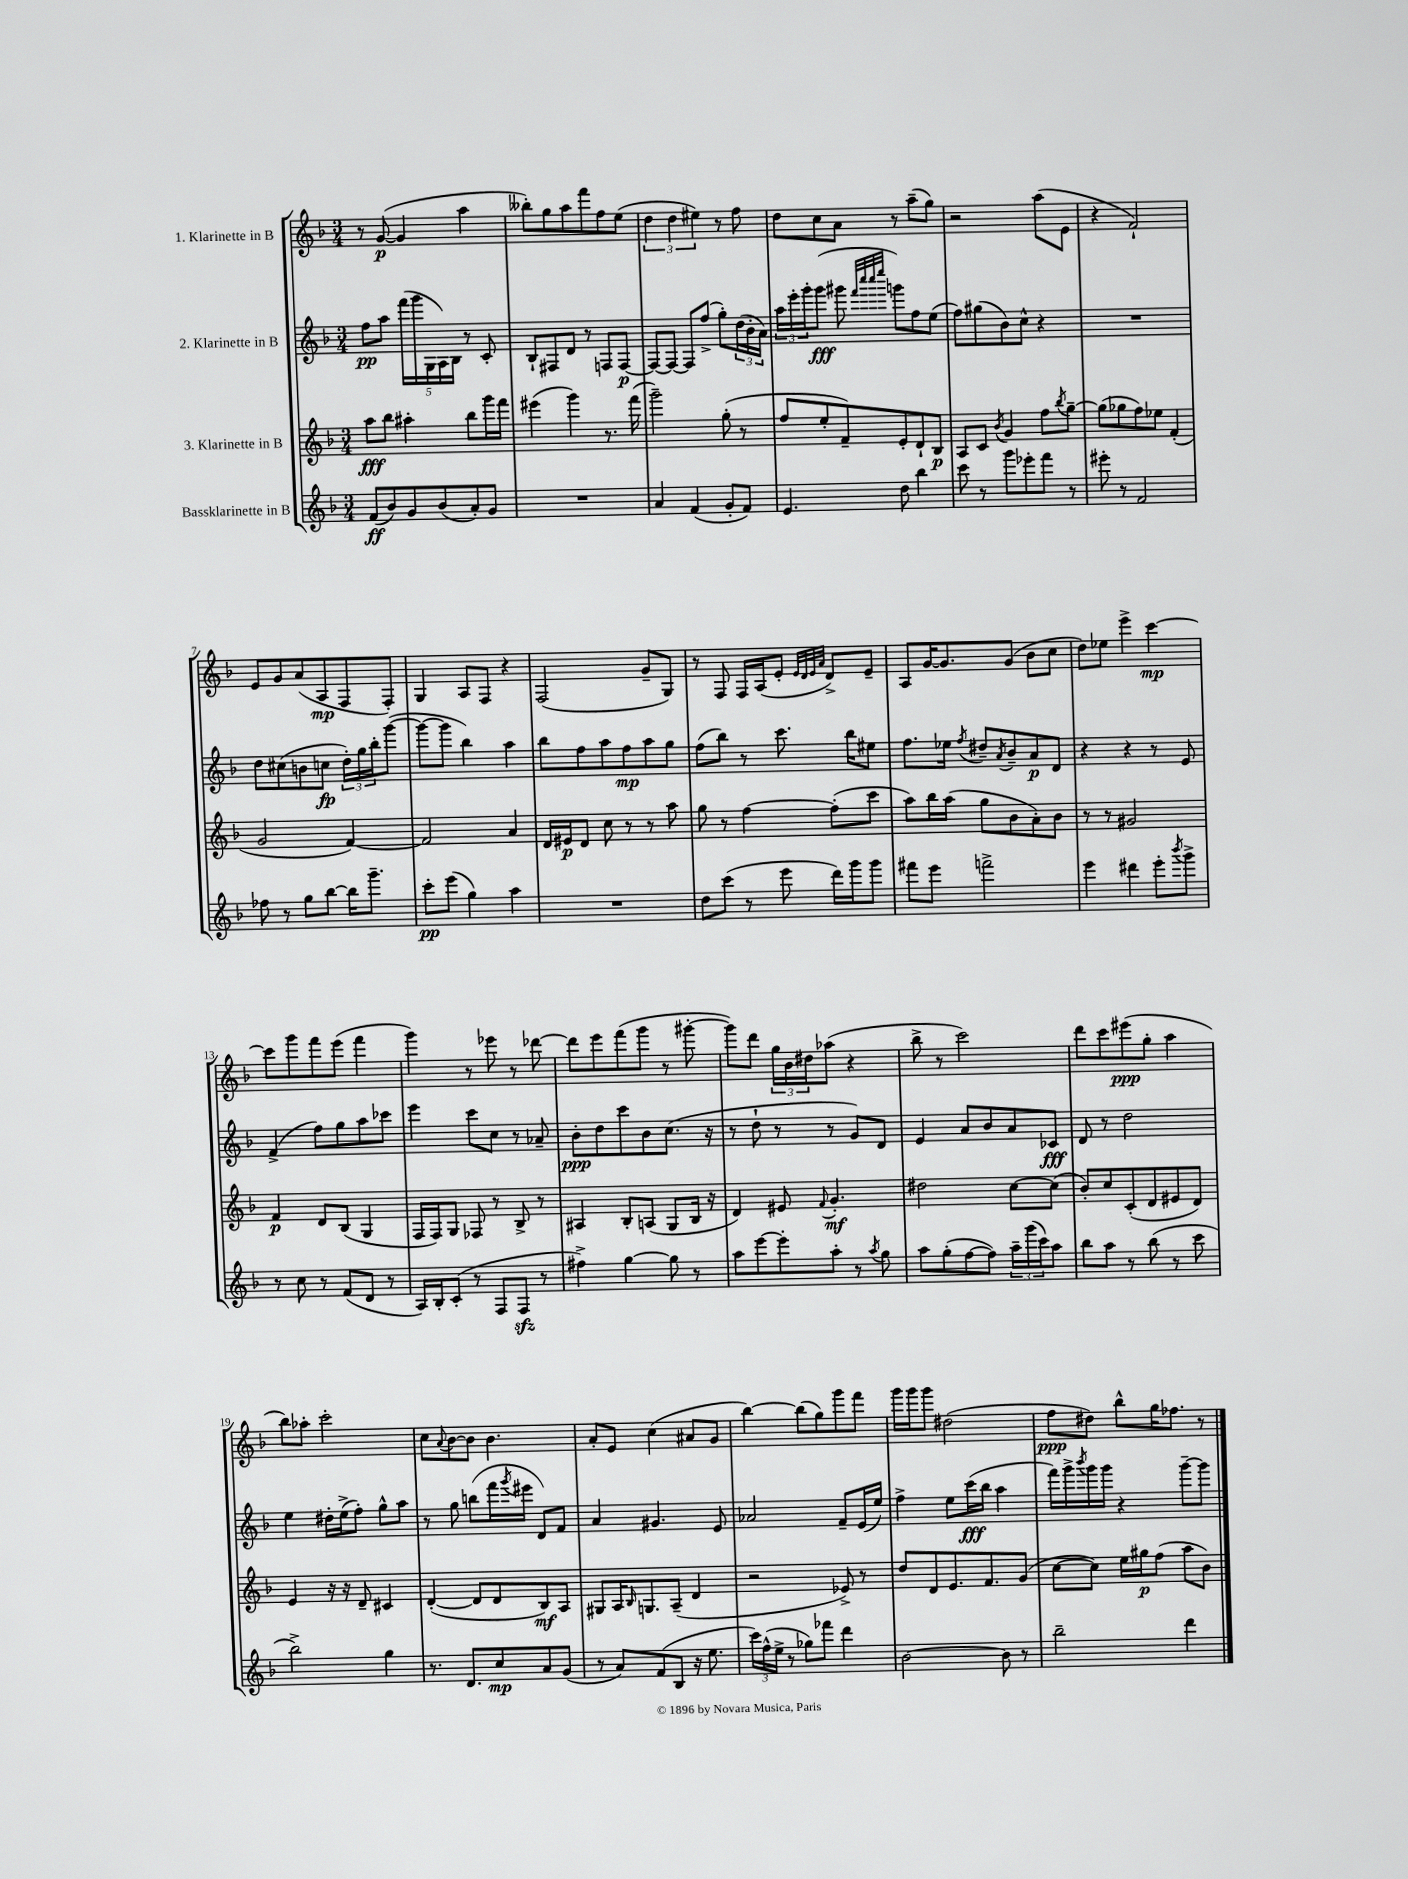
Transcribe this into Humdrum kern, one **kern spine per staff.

**kern	**kern	**kern	**kern
*staff4	*staff3	*staff2	*staff1
*clefG2	*clefG2	*clefG2	*clefG2
*k[b-]	*k[b-]	*k[b-]	*k[b-]
*M3/4	*M3/4	*M3/4	*M3/4
(8f	8aa	8ff	8r
8b-)	8bb-	8aa	([8g
8g	4aa#'	(20fff	4g]
.	.	20ggg	.
.	.	20G	.
(8b-	.	.	.
.	.	20A)	.
.	.	20B-	.
8a')	8bb-	8r	4aa
8g	16ggg	8c'	.
.	16fff	.	.
=	=	=	=
2.r	(4eee#	8B-`	8bb--')
.	.	8F#	8gg
.	4ggg)	8d	8aa
.	.	8r	8fff
.	8.r	8F	8ff
.	.	[8F	(8ee
.	(16fff	.	.
=	=	=	=
4a	2ggg~)	8F_	6dd
.	.	8F_	.
.	.	.	6dd
(4f	.	8F]	.
.	.	.	6ee#)
.	.	(8ff^	.
8g'	(8gg'	8gg')	8r
8f)	8r	(24dd	8ff
.	.	24b-'	.
.	.	24a)	.
=	=	=	=
4.e	8ff	24aa	8dd
.	.	24eee'	.
.	.	24ggg'	.
.	8ee'	(8ggg	8cc
.	8f~)	8ggg#	8a
.	.	32qqfff	.
.	.	32qqcccc	.
.	.	32qqcccc	.
.	.	32qqeeee	.
8dd	8e'	8ggg)	8r
4bb-	8d`	8ff	(8aa~
.	8B-	(8ee	8gg)
=	=	=	=
8ccc	8A	8ff)	2r
8r	8c	(8gg#	.
.	8qb-	.	.
8ggg	4g	8b-)	.
8eee-'	.	8cc^^	.
8fff	8ff	4r	(8aa
.	8qbb-	.	.
8r	[8gg~	.	8e
=	=	=	=
8eee#'	(8gg]	2.r	4r
8r	8gg-	.	.
2f	8ff)	.	2f`)
.	8ee-	.	.
.	(4f'	.	.
=	=	=	=
8ff-	2g	8dd	8e
8r	.	(8cc#	8g
8gg	.	8b	(8a
[8bb-	.	8cc	8A
16bb-]	[4f)	24dd')	8F
.	.	24gg	.
8.ggg~	.	.	.
.	.	24bb-'	.
.	.	([8ggg	8F')
=	=	=	=
8ccc'	2f]	8ggg_	4G
(8eee	.	8ggg]	.
4gg)	.	4bb-)	8A
.	.	.	8F
4aa	4a	4aa	4r
=	=	=	=
2.r	16d	8bb-	(2F
.	16e#	.	.
.	8d	8ff	.
.	8cc	8aa	.
.	8r	8ff	.
.	8r	8aa	8g~
.	8aa	8gg	8G)
=	=	=	=
8dd	8gg	(8ff	8r
(8ccc	8r	8bb-)	8F
8r	[4ff	8r	16F
.	.	.	(16A
8eee	.	8.ccc	8e'
.	.	.	32qqe
.	.	.	32qqd
.	.	.	32qqe
.	.	.	32qqa
16ddd)	(8ff']	.	8d^)
16ggg	.	16bb-	.
8ggg	8ccc	8ee#	8e~
=	=	=	=
8fff#	8aa)	8.ff	8A
8eee	16bb-	.	[16g
.	(16aa	16ee-	8.g]
.	.	8qff	.
2fff^	8gg	8dd#~	.
.	.	8qa	.
.	8b-	8b-~	(8g
.	8a')	8a	8b-
.	8b-	8d	8cc
=	=	=	=
4eee	8r	4r	8dd)
.	8r	.	8ee-
4ddd#	2g#	4r	4eee^
8eee'	.	8r	[4ccc
8qbbb-	.	.	.
8ggg^	.	8e	.
=	=	=	=
8r	4f	(4f^	8ccc]
8cc	.	.	8ggg
8r	8d	8ff)	8fff
(8f	(8B-	8gg	(8eee
8d	4G	8aa	4fff
8r	.	8ccc-	.
=	=	=	=
16A)	16F	4eee	4ggg)
16B-'	16F)	.	.
(8c'	8G	.	.
8r	8F-	8ccc	8r
8F	8r	8cc	8eee-
8F	8B-^	8r	8r
8r	8r	8a-~	[8ddd-
=	=	=	=
4ff#^)	4A#	8b-'	8ddd-]
.	.	8dd	8eee
[4gg	8B-'	8ccc	(8fff
.	(8A	8b-	8ggg
8gg]	8G	(8.cc	8r
8r	16B-	.	[8ggg#'
.	16r	16r	.
=	=	=	=
8aa	4d)	8r	8ggg#])
[8eee	.	8dd`	8ddd
8eee']	8e#	8r	24gg
.	.	.	24b-
.	.	.	24dd#
.	8qqf	.	.
8aa'	4.g'	8r	(8aa-
8r	.	8g)	4r
8qaa	.	.	.
8gg	.	8d	.
=	=	=	=
8aa	2dd#	4e	8bb-^
(8gg'	.	.	8r
[8ff	.	8a	2ccc)
8ff])	.	8b-	.
24aa~	[8cc	8a	.
(24ggg	.	.	.
24ccc)	.	.	.
8aa	(8cc]	8c-	.
=	=	=	=
8bb-	8b-')	8d	8ddd
8aa	8cc	8r	8ccc
8r	(8c'	2dd	(8eee#
(8bb-	8d	.	8gg'
8r	8e#	.	4aa
8ccc	8d)	.	.
=	=	=	=
2bb-^)	4e	4ee	8bb-)
.	.	.	8aa-'
.	16r	16dd#'	2ccc'
.	16r	(16ee^	.
.	8d~	8ff')	.
4gg	4c#	8gg^^	.
.	.	8aa	.
=	=	=	=
8.r	([4d'	8r	8cc
.	.	.	8qqa
.	.	8gg	[8b-
8.d	.	.	.
.	8d]	(8bb	8b-]
8cc	8d	16fff	4.b-
.	.	8qggg	.
.	.	16eee#	.
8a	8B-)	8d)	.
(8g	8A	8f	.
=	=	=	=
8r	8G#	4a	8a'
8a)	16A	.	8e
.	16qqB-	.	.
.	8.G	.	.
(8f	.	4.g#	(4cc
8B-	(8A~	.	.
16r	4d	.	8a#
8.ee	.	.	.
.	.	8e	8g
=	=	=	=
24ccc)	2r	2a-	[4bb-)
(24ff^^	.	.	.
24ee^	.	.	.
8r	.	.	.
8gg-)	.	.	(8bb-]
8fff-	.	.	8gg)
4ddd	8e-^)	8f~	8ggg
.	8r	(16e	8fff
.	.	16ee)	.
=	=	=	=
[2b-	8dd	4ff^	16ggg
.	.	.	16ggg
.	8d	.	8ggg
.	8.e	8ee	(2dd#
.	.	(16ccc	.
.	8.f	16bb-	.
8b-]	.	4aa	.
8r	(8g	.	.
=	=	=	=
2bb-~	[8cc	16fff)	8ff
.	.	16ggg^	.
.	.	8qbbb-	.
.	8cc])	16ggg	8dd#)
.	.	16ggg	.
.	16ee	4r	8bb-^^
.	16gg#	.	.
.	(8ff	.	16gg
.	.	.	8.ff-
4ddd	8aa	[8ggg~	.
.	8b-)	8ggg]	8r
==	==	==	==
*-	*-	*-	*-
